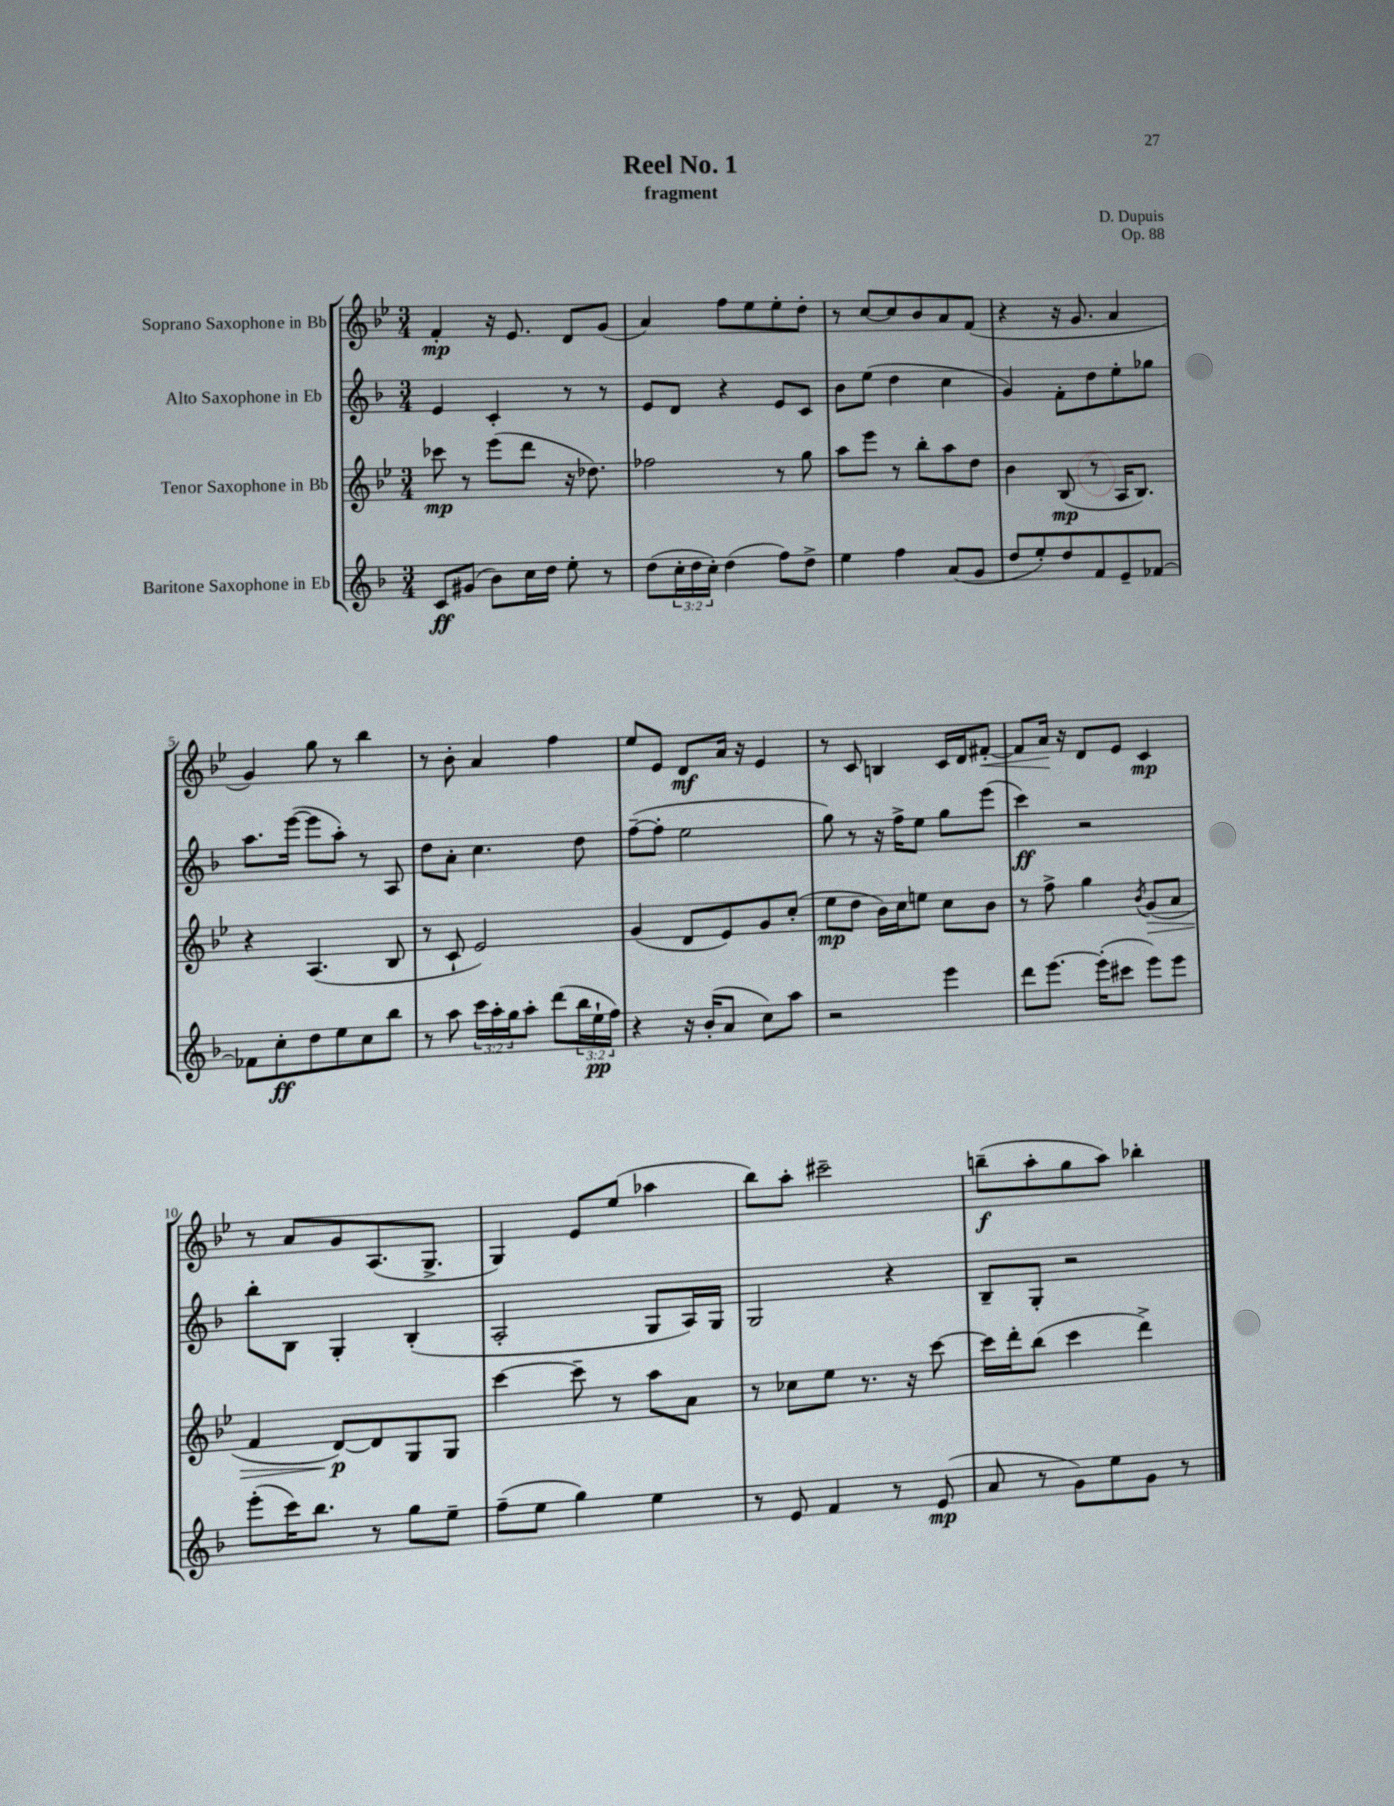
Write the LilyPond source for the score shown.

\header { title = "Reel No. 1" composer = "D. Dupuis" subtitle = "fragment" opus = "Op. 88" }
<<
\new StaffGroup <<
\new Staff = "s0" \with { instrumentName = "Soprano Saxophone in Bb" } {
    \clef treble \key bes \major \numericTimeSignature \time 3/4
    f'4-.\mp r16 ees'8. d'8 g'8( |
    a'4) f''8 ees''8 ees''8-. d''8-. |
    r8 c''8~ c''8 bes'8 a'8 f'8( |
    r4 r16 g'8. a'4 |
    g'4) g''8 r8 bes''4 |
    r8 bes'8-. a'4 f''4 |
    ees''8 ees'8 d'8\mf a'16 r16 ees'4 |
    r8 c'8 b4 c'16 d'16 fis'8~-.\< |
    fis'8 a'16\! r16 d'8 ees'8 c'4\mp |
    r8 a'8 g'8 a8.( g8.-> |
    g4) ees'8 ees''8( aes''4 |
    bes''8) a''8-. cis'''2-- |
    b''8--\f( a''8-. g''8 a''8) bes''4-. \bar "|." |
}
\new Staff = "s1" \with { instrumentName = "Alto Saxophone in Eb" } {
    \clef treble \key f \major \numericTimeSignature \time 3/4
    e'4 c'4-. r8 r8 |
    e'8 d'8 r4 e'8 c'8 |
    bes'8 e''8( d''4 c''4 |
    g'4) f'8-. d''8 e''8-. ges''8 |
    a''8. e'''16~( e'''8 a''8-.) r8 a8 |
    d''8 a'8-. c''4. d''8 |
    f''8~--( f''8-. e''2 |
    g''8) r8 r16 f''16-> e''8 g''8 e'''8( |
    c'''4\ff) r2 |
    bes''8-. bes8 g4-. bes4-.( |
    a2-. g8 a16) g16 |
    g2 r4 |
    bes8-- g8-. r2 \bar "|." |
}
\new Staff = "s2" \with { instrumentName = "Tenor Saxophone in Bb" } {
    \clef treble \key bes \major \numericTimeSignature \time 3/4
    ces'''8\mp r8 ees'''8( d'''8 r16 des''8.) |
    fes''2 r8 g''8 |
    a''8 ees'''8 r8 bes''8-. a''8 d''8 |
    bes'4 bes8\mp( r8 a16 bes8.) |
    r4 a4.( bes8 |
    r8 c'8-! ees'2) |
    g'4( d'8 ees'8) g'8 c''8-.( |
    ees''8\mp d''8 bes'16) c''16 e''8 c''8 bes'8 |
    r8 f''8-> g''4 \acciaccatura { bes'8 } g'8\>( a'8 |
    f'4 d'8~\p\!) d'8 g8 g8 |
    c'''4~ c'''8-- r8 a''8 a'8 |
    r8 ces''8 ees''8 r8. r16 c'''8~ |
    c'''16 d'''16-. bes''8( c'''4 d'''4->) \bar "|." |
}
\new Staff = "s3" \with { instrumentName = "Baritone Saxophone in Eb" } {
    \clef treble \key f \major \numericTimeSignature \time 3/4 \override Staff.TupletNumber.text = #tuplet-number::calc-fraction-text
    c'8\ff gis'8( bes'8) c''16 d''16 e''8-. r8 |
    d''8( \tuplet 3/2 { c''16-. d''16 c''16-.) } d''4( f''8) d''8-> |
    e''4 f''4 a'8( g'8 |
    d''8 e''8-.) d''8 f'8 e'8-- fes'8~ |
    fes'8 c''8-.\ff d''8 e''8 c''8 bes''8 |
    r8 a''8 \tuplet 3/2 { c'''16 a''16-. g''16 } a''8-. d'''8( \tuplet 3/2 { bes''16 e''16-!\pp f''16) } |
    r4 r16 bes'16-.( a'8 c''8) a''8 |
    r2 e'''4 |
    d'''8 e'''8.~ e'''16-.( cis'''8 e'''8) e'''8 |
    e'''8-.( c'''16) bes''8. r8 g''8 e''8-- |
    f''8--( e''8 g''4) e''4 |
    r8 e'8 f'4 r8 e'8\mp( |
    a'8 r8 g'8) e''8 g'8 r8 \bar "|." |
}
>>
>>
